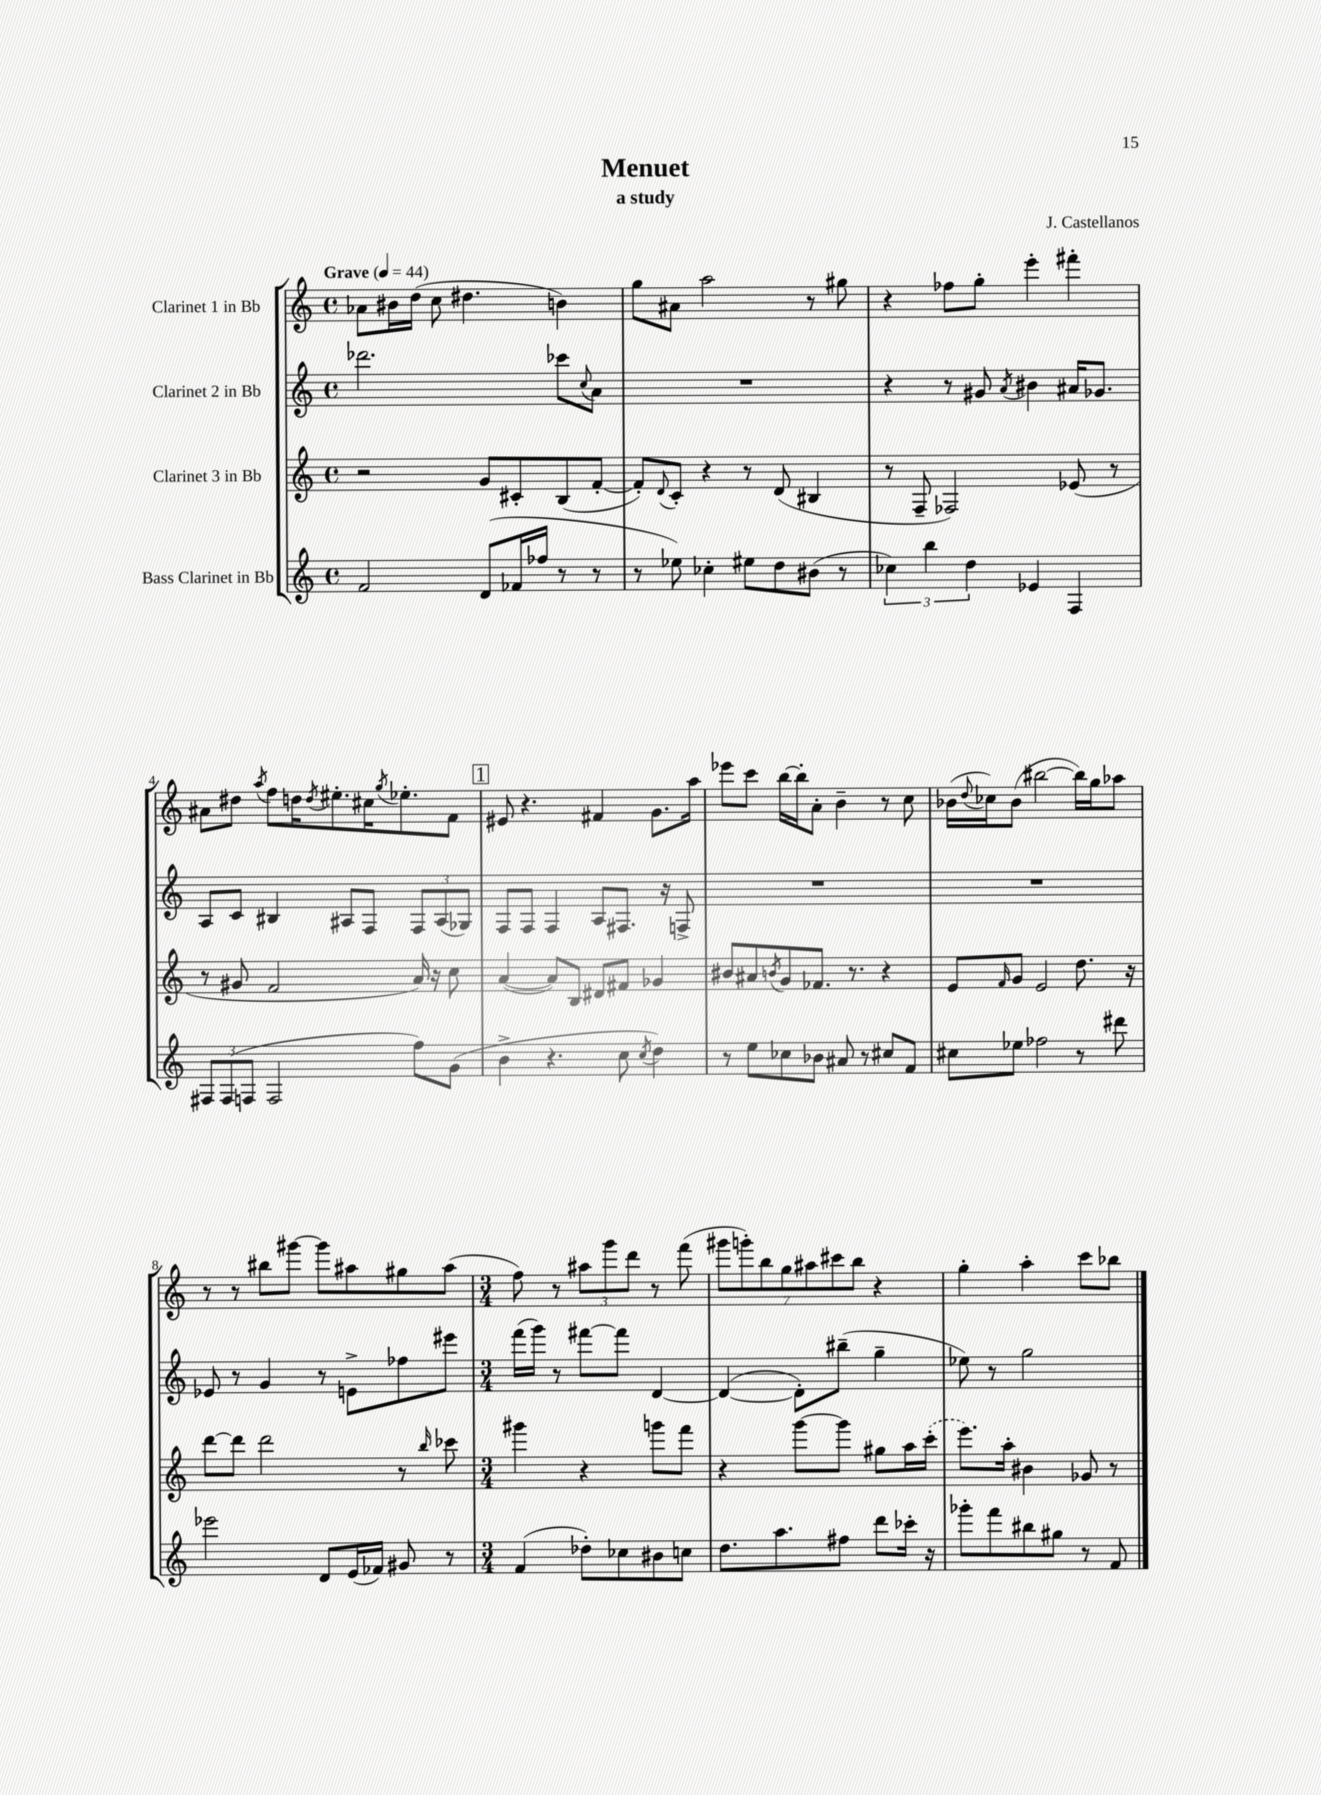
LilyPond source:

\header { title = "Menuet" composer = "J. Castellanos" subtitle = "a study" }
<<
\new StaffGroup <<
\new Staff = "s0" \with { instrumentName = "Clarinet 1 in Bb" } {
    \clef treble \key c \major \defaultTimeSignature \time 4/4 \tempo "Grave" 4 = 44
    aes'8 bis'16 d''16( c''8 dis''4. b'4) |
    g''8 ais'8 a''2 r8 gis''8 |
    r4 fes''8 g''8-. e'''4-. fis'''4-. |
    ais'8 dis''8 \acciaccatura { a''8 } f''8 d''16 \acciaccatura { d''8 } eis''8.-. cis''16 \acciaccatura { g''8 } ees''8.-. f'8 |
    \mark \markup { \box "1" } eis'8 r4. fis'4 g'8. a''16 |
    ees'''8 c'''8 b''16~ b''16-. a'8-. b'4-- r8 c''8 |
    bes'16( \appoggiatura { d''8 } ces''16) bes'8( bis''2~ bis''16) g''16 aes''8 |
    r8 r8 bis''8 gis'''8~ gis'''8 ais''8 gis''8 ais''8( |
    \numericTimeSignature \time 3/4 f''8) r8 \tuplet 3/2 { ais''8 g'''8 d'''8 } r8 f'''8( |
    \tuplet 7/4 { gis'''8 g'''8-.) b''8 g''8 ais''8 cis'''8 b''8 } r4 |
    g''4-. a''4-. c'''8 bes''8 \bar "|." |
}
\new Staff = "s1" \with { instrumentName = "Clarinet 2 in Bb" } {
    \clef treble \key c \major \defaultTimeSignature \time 4/4
    des'''2. ces'''8 \appoggiatura { c''8 } a'8 |
    R1 |
    r4 r8 gis'8 \acciaccatura { a'8 } bis'4 ais'16 ges'8. |
    a8 c'8 bis4 ais8 f8 \tuplet 3/2 { f8 ais8( ges8) } |
    \mark \markup { \box "1" } f8 f8 f4 a8 fis8. r16 f8-> |
    R1 |
    R1 |
    ees'8 r8 g'4 r8 e'8-> fes''8 eis'''8 |
    \numericTimeSignature \time 3/4 f'''16( g'''16) r8 fis'''8~ fis'''8 d'4~ |
    d'4~( d'8-.) bis''8--( g''4-- |
    ees''8) r8 g''2 \bar "|." |
}
\new Staff = "s2" \with { instrumentName = "Clarinet 3 in Bb" } {
    \clef treble \key c \major \defaultTimeSignature \time 4/4
    r2 g'8 cis'8-. b8( f'8~-. |
    f'8-.) \appoggiatura { d'8 } c'8-. r4 r8 d'8( bis4 |
    r8 f8-- fes2) ees'8( r8 |
    r8 gis'8 f'2 a'16) r16 c''8 |
    \mark \markup { \box "1" } a'4~( a'8) b8 dis'8 fis'8 ges'4 |
    bis'8 ais'8 \acciaccatura { b'8 } g'8 fes'8. r8. r4 |
    e'8 \grace { f'16 } g'8 e'2 d''8. r16 |
    d'''8~ d'''8 d'''2 r8 \grace { b''16 } ces'''8 |
    \numericTimeSignature \time 3/4 gis'''4 r4 g'''8 f'''8 |
    r4 g'''8~ g'''8 gis''8 a''16 \once \slurDashed c'''16-.( |
    e'''8.) a''16-. bis'4 ges'8 r8 \bar "|." |
}
\new Staff = "s3" \with { instrumentName = "Bass Clarinet in Bb" } {
    \clef treble \key c \major \defaultTimeSignature \time 4/4
    f'2 d'8( fes'16 fes''16 r8 r8 |
    r8 ees''8) ces''4-. eis''8 d''8 bis'8( r8 |
    \tuplet 3/2 { ces''4) b''4 d''4 } ees'4 f4 |
    \tuplet 3/2 { fis8 fis8( f8 } f2 f''8) g'8( |
    \mark \markup { \box "1" } b'4-> r4. c''8 \acciaccatura { c''8 } d''4) |
    r8 e''8 ces''8 bes'8 ais'8 r8 cis''8 f'8 |
    cis''8 ees''8 fes''2 r8 dis'''8 |
    ees'''2 d'8 e'16( fes'16) gis'8 r8 |
    \numericTimeSignature \time 3/4 f'4( des''8-.) ces''8 bis'8 c''8 |
    d''8. a''8. fis''8 d'''8 ces'''16-. r16 |
    ges'''8-. f'''8 bis''8 gis''8 r8 f'8 \bar "|." |
}
>>
>>
